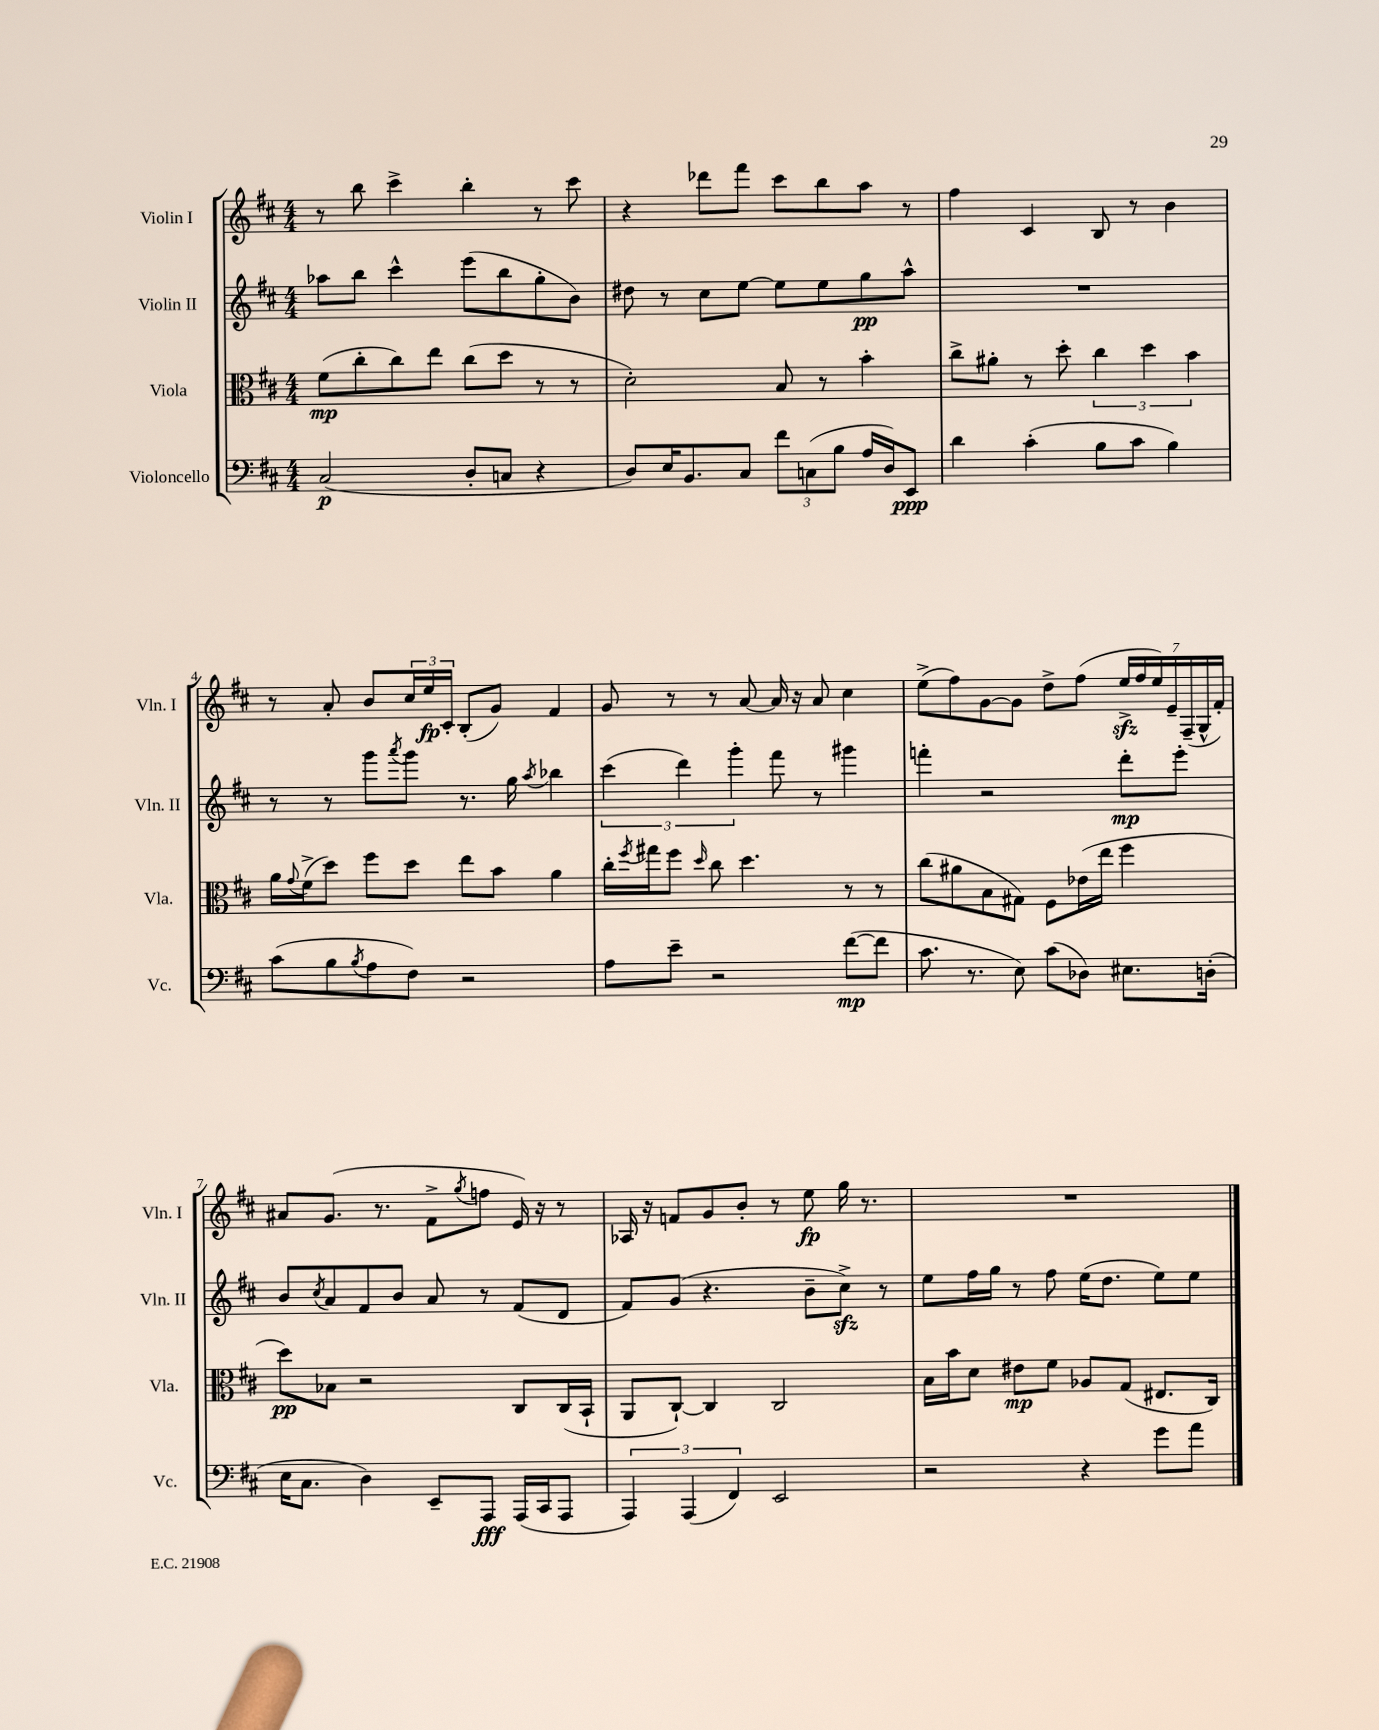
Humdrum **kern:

**kern	**kern	**kern	**kern
*staff4	*staff3	*staff2	*staff1
*clefF4	*clefC3	*clefG2	*clefG2
*k[f#c#]	*k[f#c#]	*k[f#c#]	*k[f#c#]
*M4/4	*M4/4	*M4/4	*M4/4
(2C#	(8f#	8aa-	8r
.	8cc#'	8bb	8bb
.	8cc#)	4ccc#^^	4ccc#^
.	8ee	.	.
8D'	(8cc#	(8eee	4bb'
8C	8dd	8bb	.
4r	8r	8gg'	8r
.	8r	8b)	8ccc#
=	=	=	=
8D)	2d')	8dd#	4r
16E	.	8r	.
8.BB	.	.	.
.	.	8cc#	8ddd-
8C#	.	[8ee	8fff#
12f#	8B	8ee]	8ccc#
(12C	.	.	.
.	8r	8ee	8bb
12B	.	.	.
16A	4b'	8gg	8aa
16D)	.	.	.
8EE	.	8aa^^	8r
=	=	=	=
4d	8cc#^	1r	4ff#
.	8a#'	.	.
(4c#'	8r	.	4c#
.	8dd'	.	.
8B	6cc#	.	8B
8c#	.	.	8r
.	6dd	.	.
4B)	.	.	4b
.	6b	.	.
=	=	=	=
(8c#	16a	8r	8r
.	8qqg	.	.
.	(16f#^	.	.
8B	8dd)	8r	8a'
8qB	.	.	.
8A	8ff#	8ggg	8b
.	.	8qaaa	.
8F#)	8dd	8ggg	24cc#
.	.	.	24ee
.	.	.	24c#'
2r	8ee	8.r	(8B'
.	8b	.	8g)
.	.	16gg	.
.	.	8qaa	.
.	4a	4bb-	4f#
=	=	=	=
8A	16cc#'	(6ccc#	8g
.	8qff#	.	.
.	16gg#	.	.
8e~	8ff#	.	8r
.	.	6ddd)	.
.	16qqdd	.	.
2r	8cc#	.	8r
.	.	6ggg'	.
.	4.dd	.	[8a
.	.	8fff#	16a]
.	.	.	16r
.	.	8r	8a
([8f#	8r	4ggg#	4cc#
8f#]	8r	.	.
=	=	=	=
8.c#	(8cc#	4fff'	(8ee^
.	8a#	.	8ff#)
8.r	.	.	.
.	8B	2r	[8g
8E)	8G#)	.	8g]
(8c#	8F#	.	8dd^
8D-)	(16e-	.	(8ff#
.	16ee	.	.
8.E#	4ff#	8ddd'	28ee^
.	.	.	28ff#
.	.	.	28ee)
.	.	.	28e~
.	.	8eee'	.
.	.	.	(28F#~
.	.	.	28G^^
(16D'	.	.	.
.	.	.	28f#')
=	=	=	=
16E	8dd)	8b	8a#
8.C#	.	.	.
.	.	8qcc#	.
.	8B-	8a	(8.g
4D)	2r	8f#	.
.	.	.	8.r
.	.	8b	.
8EE~	.	8a	8f#^
.	.	.	8qgg
8AAA	.	8r	8ff
(16AAA	8C#	(8f#	16e)
16CC#	.	.	16r
8AAA	(16C#	8d	8r
.	16BB`	.	.
=	=	=	=
6AAA)	8AA	8f#)	16A-
.	.	.	16r
.	[8C#`)	(8g	8f
(6AAA	.	.	.
.	4C#]	4.r	8g
6FF#)	.	.	.
.	.	.	8b'
2EE	2C#	.	8r
.	.	8b~	8ee
.	.	8cc#^)	16gg
.	.	.	8.r
.	.	8r	.
=	=	=	=
2r	16B	8ee	1r
.	16b	.	.
.	8d	16ff#	.
.	.	16gg	.
.	8e#	8r	.
.	8f#	8ff#	.
4r	8A-	(16ee	.
.	.	8.dd	.
.	(8G	.	.
8g	8.E#	8ee)	.
8a	.	8ee	.
.	16C#)	.	.
==	==	==	==
*-	*-	*-	*-
